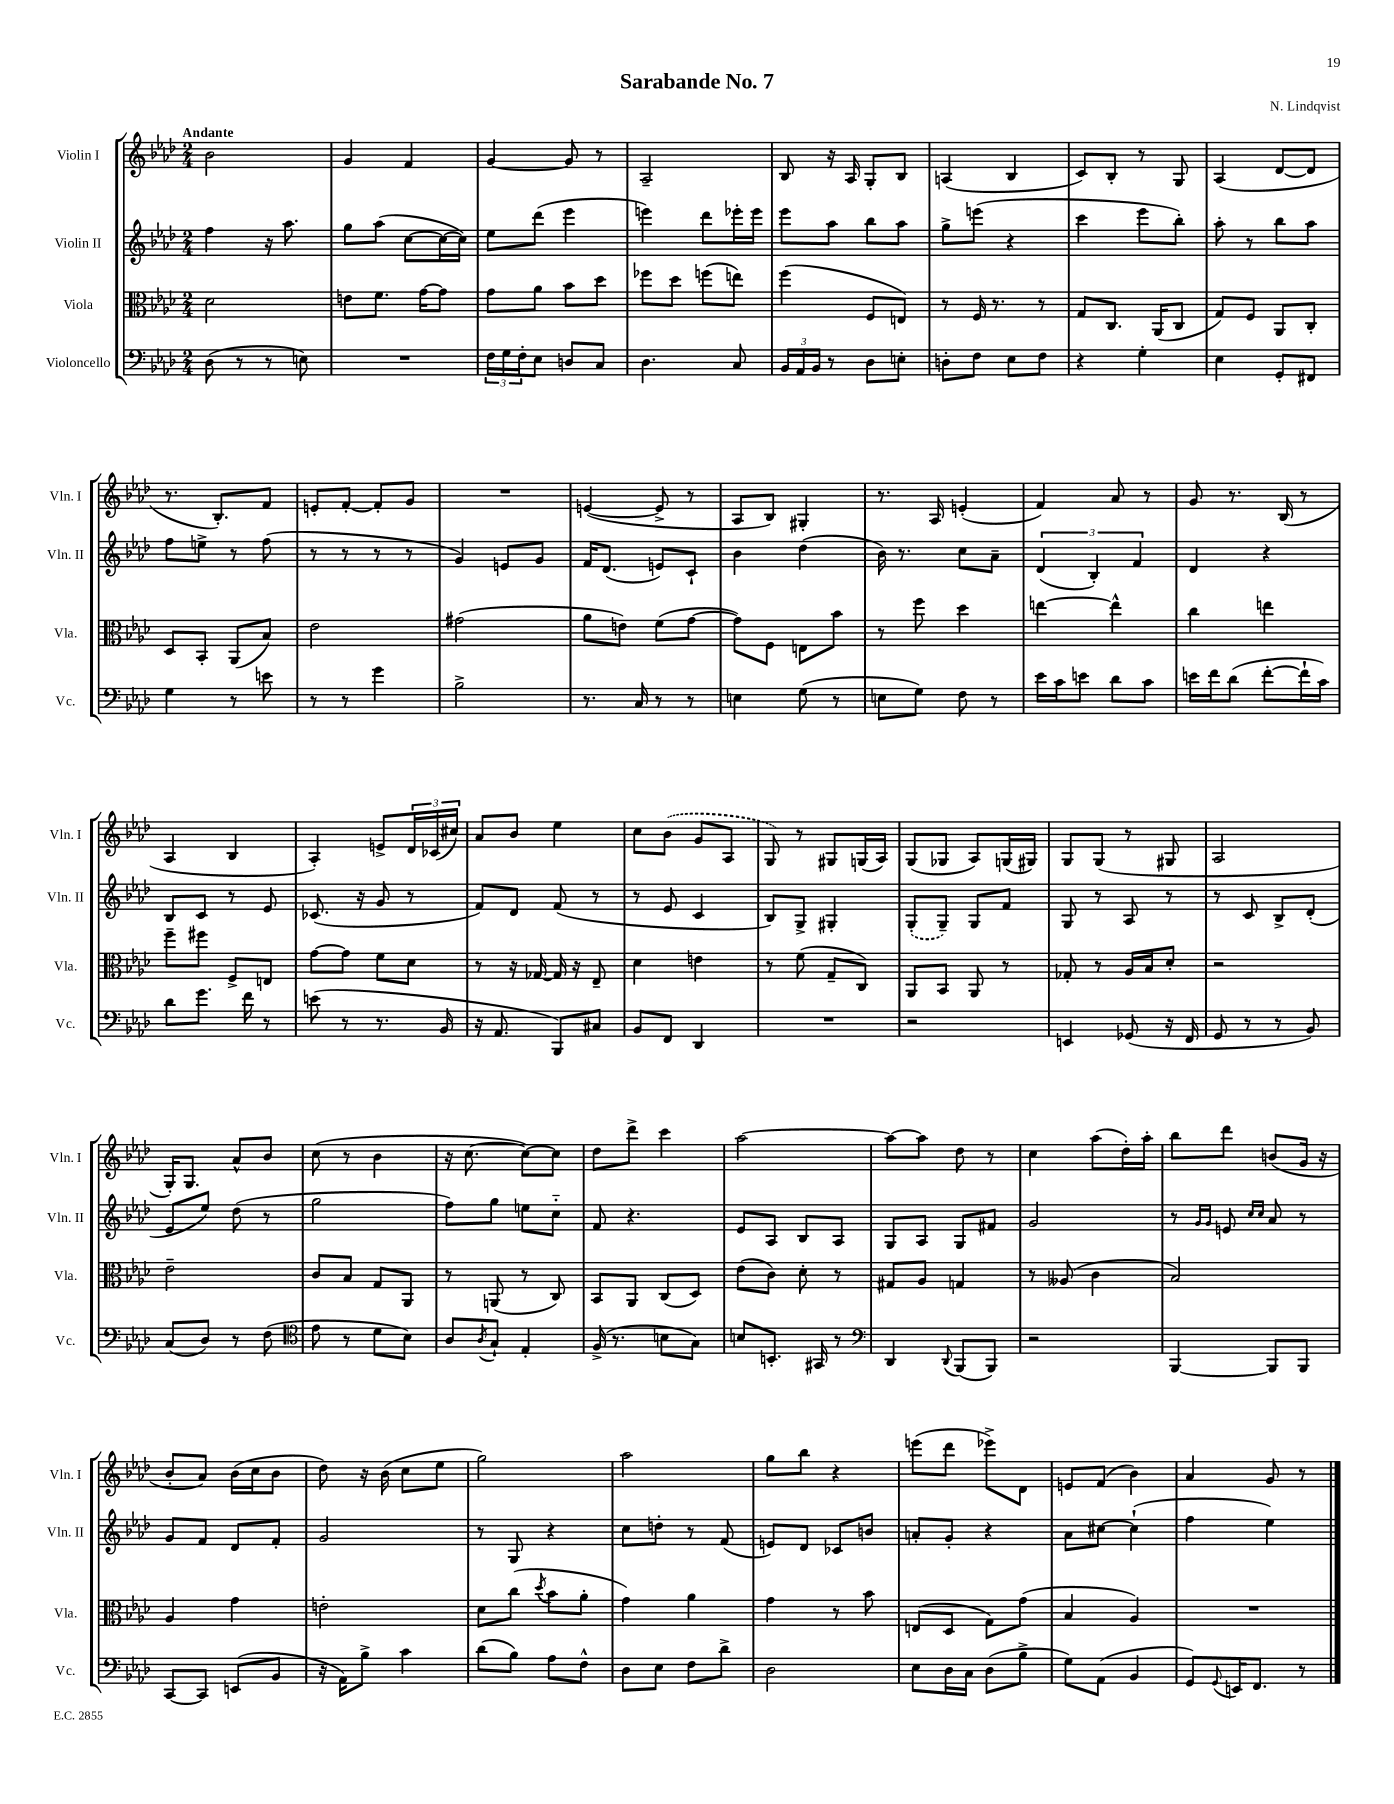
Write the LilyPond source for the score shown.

\header { title = "Sarabande No. 7" composer = "N. Lindqvist" }
<<
\new StaffGroup <<
\new Staff = "s0" \with { instrumentName = "Violin I" shortInstrumentName = "Vln. I" } {
    \clef treble \key aes \major \numericTimeSignature \time 2/4 \tempo "Andante"
    bes'2 |
    g'4 f'4 |
    g'4~ g'8 r8 |
    aes2-- |
    bes8 r16 aes16 g8-. bes8 |
    a4( bes4 |
    c'8) bes8-. r8 g8 |
    aes4( des'8~ des'8 |
    r8. bes8.-.) f'8 |
    e'8-. f'8~-. f'8-. g'8 |
    R2 |
    e'4~( e'8-> r8 |
    aes8 bes8) gis4-. |
    r8. aes16 e'4-.( |
    f'4) aes'8 r8 |
    g'8 r8. bes16( r8 |
    aes4 bes4 |
    aes4-.) e'8-> \tuplet 3/2 { des'16 ces'16( cis''16) } |
    aes'8 bes'8 ees''4 |
    c''8 \once \slurDashed bes'8( g'8 aes8 |
    g8) r8 gis8 g16( aes16) |
    g8( ges8 aes8) g16( gis16) |
    g8 g8( r8 gis8 |
    aes2 |
    g16-.) g8. aes'8-^ bes'8 |
    c''8( r8 bes'4 |
    r16 c''8.~ c''8~) c''8 |
    des''8 des'''8-> c'''4 |
    aes''2~ |
    aes''8~ aes''8 des''8 r8 |
    c''4 aes''8( des''16-.) aes''16-. |
    bes''8 des'''8 b'8( g'16 r16 |
    bes'8-. aes'8) bes'16( c''16 bes'8 |
    des''8) r16 bes'16( c''8 ees''8 |
    g''2) |
    aes''2 |
    g''8 bes''8 r4 |
    e'''8( des'''8 ees'''8->) des'8 |
    e'8 f'8( bes'4) |
    aes'4 g'8 r8 \bar "|." |
}
\new Staff = "s1" \with { instrumentName = "Violin II" shortInstrumentName = "Vln. II" } {
    \clef treble \key aes \major \numericTimeSignature \time 2/4
    f''4 r16 aes''8. |
    g''8 aes''8( c''8~ c''16~ c''16) |
    ees''8 des'''8( ees'''4 |
    e'''4) des'''8 ees'''16-. ees'''16 |
    ees'''8 aes''8 bes''8 aes''8 |
    g''8-> e'''8( r4 |
    c'''4 ees'''8 bes''8-.) |
    aes''8-. r8 bes''8 aes''8 |
    f''8 e''8-> r8 f''8( |
    r8 r8 r8 r8 |
    g'4) e'8 g'8 |
    f'16 des'8.( e'8) c'8-! |
    bes'4 des''4( |
    bes'16) r8. c''8 aes'8-- |
    \tuplet 3/2 { des'4( bes4-.) f'4 } |
    des'4 r4 |
    bes8 c'8 r8 ees'8 |
    ces'8.( r16 g'8 r8 |
    f'8) des'8 f'8( r8 |
    r8 ees'8 c'4 |
    bes8) g8-> gis4-. |
    \once \slurDashed g8-.( g8--) g8 f'8 |
    g8 r8 aes8 r8 |
    r8 c'8 bes8-> des'8-.( |
    ees'8 ees''8) des''8( r8 |
    g''2 |
    f''8) g''8 e''8 c''8-_ |
    f'8 r4. |
    ees'8 aes8 bes8 aes8 |
    g8 aes8 g8 fis'8 |
    g'2 |
    r8 \grace { g'16 g'16 } e'8 \grace { c''16 c''16 } aes'8 r8 |
    g'8 f'8 des'8 f'8-. |
    g'2 |
    r8 g8 r4 |
    c''8 d''8-. r8 f'8( |
    e'8) des'8 ces'8 b'8 |
    a'8-. g'8-. r4 |
    aes'8 cis''8~ cis''4-!( |
    f''4 ees''4) \bar "|." |
}
\new Staff = "s2" \with { instrumentName = "Viola" shortInstrumentName = "Vla." } {
    \clef alto \key aes \major \numericTimeSignature \time 2/4
    des'2 |
    e'8 f'8. g'16~ g'8 |
    g'8 aes'8 bes'8 des''8 |
    fes''8 des''8 f''8( e''8) |
    f''4( f8 e8) |
    r8 f16 r8. r8 |
    g8 c8. aes,16( c8 |
    g8) f8 aes,8 c8-. |
    des8 bes,8-. aes,8( bes8) |
    ees'2 |
    gis'2( |
    aes'8 e'8) f'8( g'8~ |
    g'8) f8 e8 bes'8 |
    r8 f''8 des''4 |
    e''4~ e''4-^ |
    c''4 e''4 |
    f''8-- fis''8 f8-> e8 |
    g'8~ g'8 f'8 des'8 |
    r8 r16 ges16~ ges16 r16 ees8-- |
    des'4 e'4 |
    r8 f'8( g8-- c8) |
    aes,8 bes,8 aes,8 r8 |
    ges8-. r8 aes16 bes16 des'8-. |
    r2 |
    ees'2-- |
    c'8 bes8 g8 aes,8 |
    r8 a,8( r8 c8) |
    bes,8 aes,8 c8( des8) |
    ees'8( c'8) des'8-. r8 |
    gis8 aes8 g4 |
    r8 aeses8( c'4 |
    bes2) |
    aes4 g'4 |
    e'2-. |
    des'8 c''8( \acciaccatura { des''8 } bes'8 aes'8-. |
    g'4) aes'4 |
    g'4 r8 bes'8 |
    e8( des8 g8) g'8( |
    bes4 aes4) |
    R2 \bar "|." |
}
\new Staff = "s3" \with { instrumentName = "Violoncello" shortInstrumentName = "Vc." } {
    \clef bass \key aes \major \numericTimeSignature \time 2/4
    des8( r8 r8 e8) |
    R2 |
    \tuplet 3/2 { f16 g16 f16-. } ees8 d8 c8 |
    des4. c8 |
    \tuplet 3/2 { bes,16 aes,16 bes,16 } r8 des8 e8-. |
    d8-. f8 ees8 f8 |
    r4 g4-. |
    ees4 g,8-. fis,8 |
    g4 r8 e'8 |
    r8 r8 g'4 |
    bes2-> |
    r8. c16 r8 r8 |
    e4 g8( r8 |
    e8 g8) f8 r8 |
    ees'16 c'16 e'8 des'8 c'8 |
    e'16 f'16 des'8( f'8~-. f'16-! c'16) |
    des'8 g'8. f'16 r8 |
    e'8( r8 r8. bes,16 |
    r16 aes,8. bes,,8) cis8 |
    bes,8 f,8 des,4 |
    R2 |
    r2 |
    e,4 ges,8( r16 f,16 |
    g,8 r8 r8 bes,8) |
    c8( des8) r8 f8( |
    \clef tenor ees'8 r8 des'8 bes8) |
    aes8 \acciaccatura { aes8 } g8-! ees4-. |
    f16->( r8. b8 g8) |
    b8 b,8.-. gis,16 r8 |
    \clef bass des,4 \appoggiatura { des,8 } bes,,8( bes,,8) |
    r2 |
    bes,,4~ bes,,8 bes,,8 |
    c,8~ c,8 e,8( bes,8 |
    r16 aes,16) bes8-> c'4 |
    des'8( bes8) aes8 f8-^ |
    des8 ees8 f8 des'8-> |
    des2 |
    ees8 des16 c16 des8( bes8-> |
    g8) aes,8( bes,4 |
    g,8) \appoggiatura { g,8 } e,16 f,8. r8 \bar "|." |
}
>>
>>
\layout { \context { \Score \remove "Bar_number_engraver" } }
